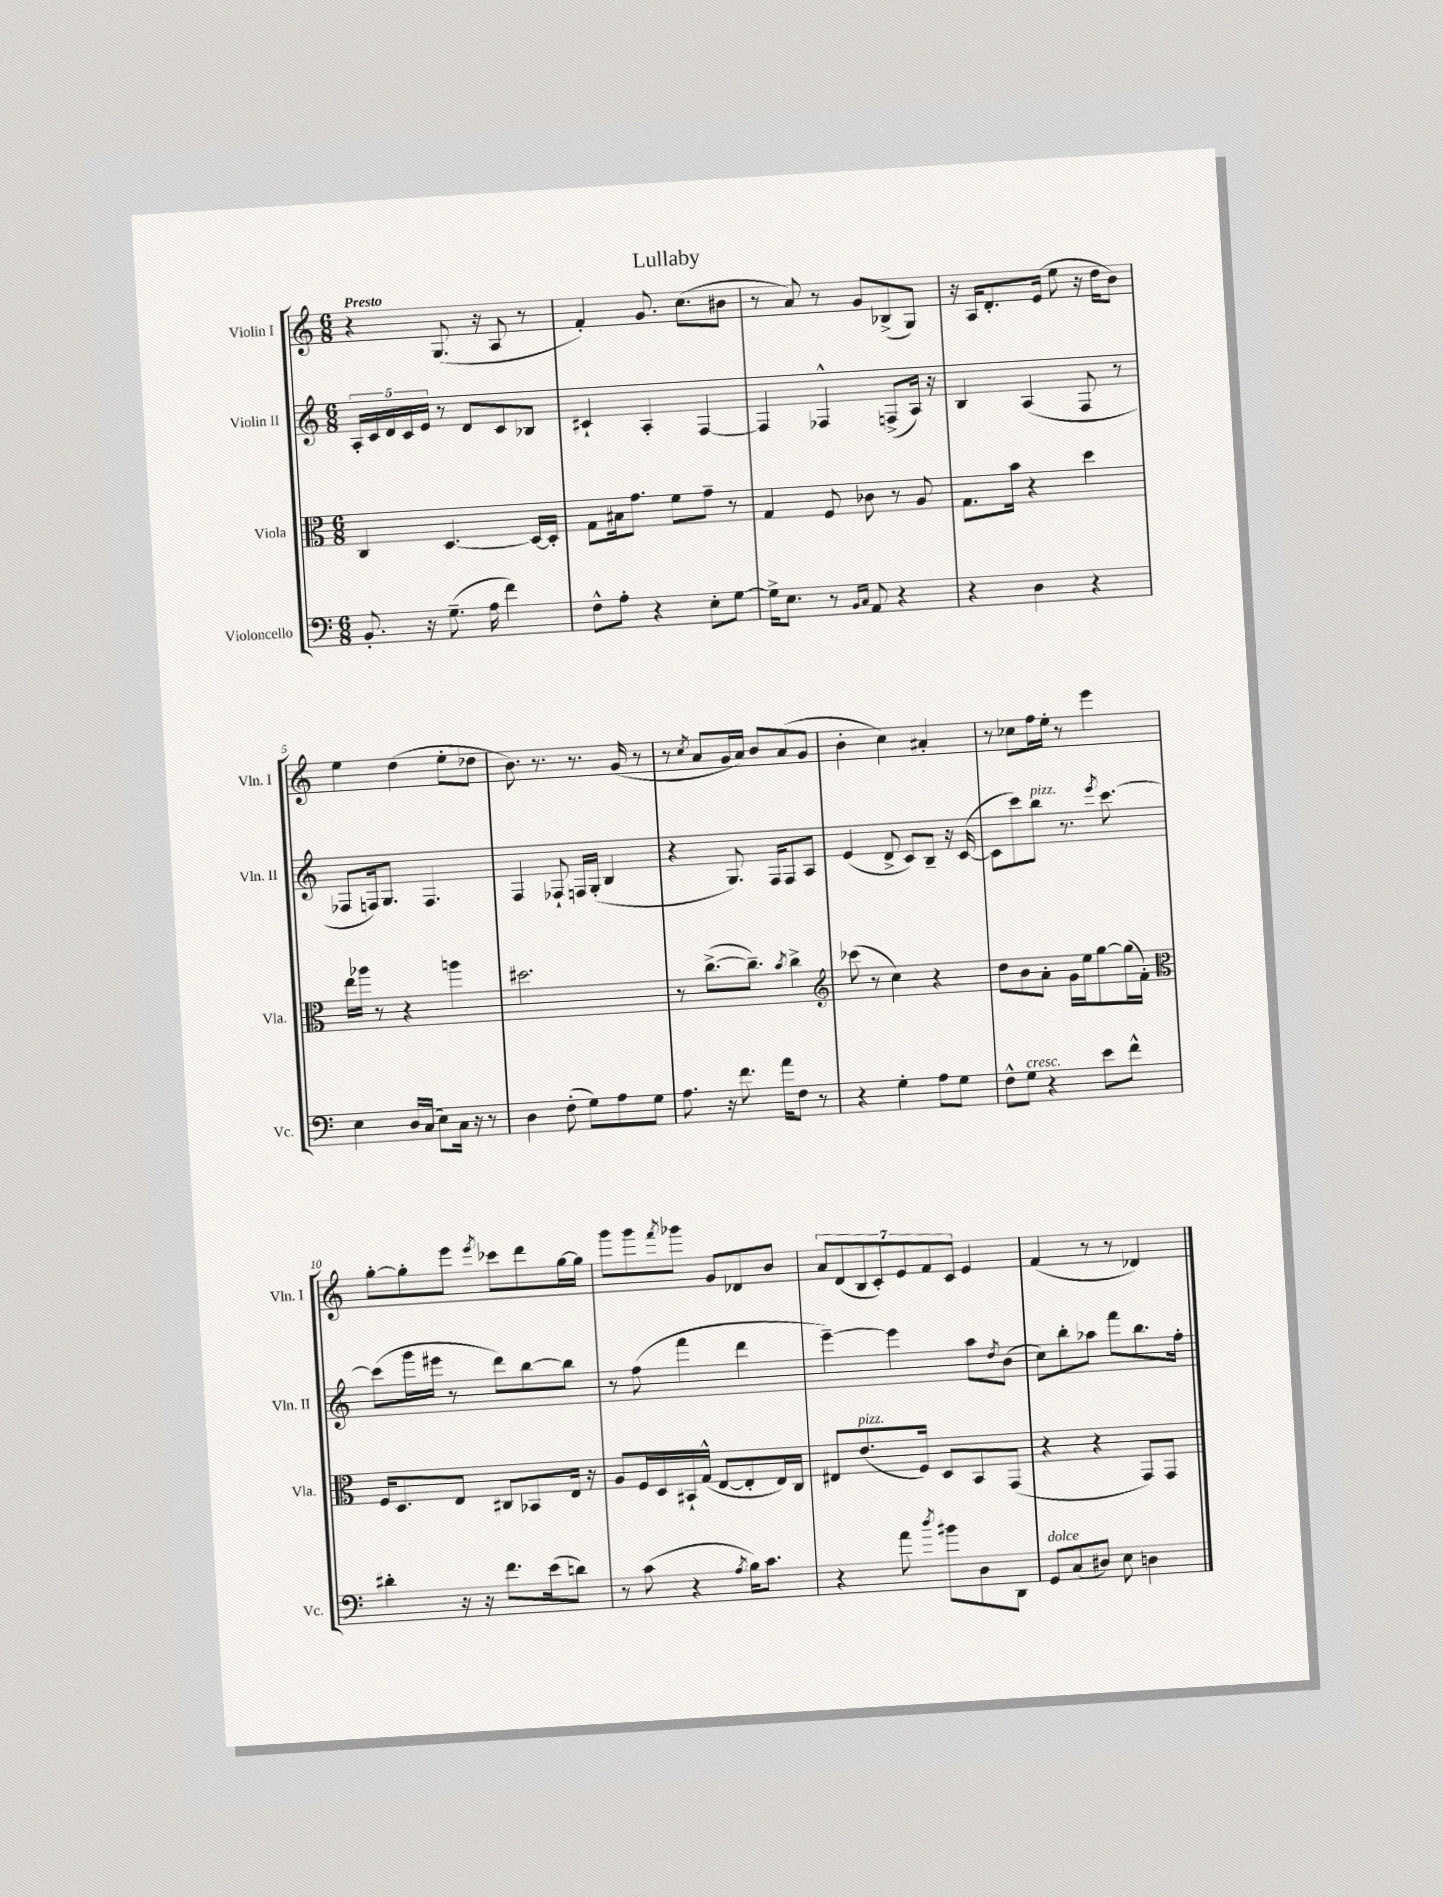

**kern	**kern	**kern	**kern
*staff4	*staff3	*staff2	*staff1
*clefF4	*clefC3	*clefG2	*clefG2
*k[]	*k[]	*k[]	*k[]
*M6/8	*M6/8	*M6/8	*M6/8
8.BB'/	4C/	20A'/LL	4r
.	.	20c/	.
.	.	20d/	.
.	.	20c/	.
16r	.	.	.
.	.	20e/JJ	.
(8.G~\	[4.D/	8r	(8.G/
.	.	8d/L	.
16A\	.	.	16r
4f\)	.	8c/	8A/
.	16D/_LL	8B-/J	8r
.	16D'/]JJ	.	.
=	=	=	=
8F^^\L	8G\L	4c#`/	4f'/)
8A'\J	16B#\k	.	.
.	8.g\J	.	.
4r	.	4A'/	8.g/
.	8f\L	.	.
.	.	.	(8.cc\L
8E'\L	8g~\J	[4F/	.
[8G\J	8r	.	8b#\J
=	=	=	=
16G^\]LK	4G/	4F/]	8r
8.E\J	.	.	.
.	.	.	8a/)
8r	8F/	4F-^^/	8r
16qqBB/LL	.	.	.
16qqC/JJ	.	.	.
8AA/	8c-\	.	8g/L
4r	8r	(8F^/L	(8B-^/
.	8A/	16A/Jk)	8G/J)
.	.	16r	.
=	=	=	=
4r	8.G\L	4B/	16r
.	.	.	16A/LK
.	.	.	8.d'/
.	16b\Jk	.	.
4D\	4r	(4A/	.
.	.	.	(16e/Jk
.	.	.	8ee\
4r	4dd\	8F/	16r
.	.	.	16dd\LK
.	.	8r	8b\J)
=	=	=	=
4E\	16ee\LL	8F-/L	4ee\
.	16aa-\JJ	.	.
.	8r	16F/k)	.
.	.	8.G/J	.
16D/LL	4r	.	(4dd\
(16C/JJ	.	.	.
8E\L)	.	4.F/	.
16C\Jk	4aa\	.	8ee'\L
16r	.	.	.
8r	.	.	8dd-\J
=	=	=	=
4D\	2.dd#\	4F/	8.b\)
.	.	.	8.r
(8F'\	.	8F-`/	.
8G\L)	.	16F/LL	8.r
.	.	(16G'/JJ	.
8A\	.	4B/	.
.	.	.	(16g/
8G\J	.	.	8r
=	=	=	=
8.A\	8r	4r	8r
.	.	.	8qcc/
.	([8.cc^\L	.	8a/L
16r	.	.	.
8.f\	.	8.G/)	16g/L
.	8.cc~\]J)	.	16a/JJ)
.	.	.	8b/L
16a\LK	.	16F/LK	.
.	8qb/	.	.
8F\J	4cc^\	8F/	(8a/
8r	.	8A/J	8g/J
=	=	=	=
*	*clefG2	*	*
4r	(8ccc-\	(4e/	4b'\
.	8r	.	.
4G'\	4cc\)	8d^/	4cc\)
.	.	8c/L)	.
8A\L	4r	8B~/J	4a#'/
8G\J	.	16r	.
.	.	([16c/	.
=	=	=	=
8F^^\L	8dd\L	8c\]L	8r
8G\J	8b\	8ccc\)	8cc-\L
4r	8a'\J	8bb\J	16ff\L
.	.	.	16ee'\JJ
.	16g\LL	8.r	8r
.	16ee\J	.	.
8e\L	[8gg\	.	4eee\
.	.	8qeee/	.
.	.	[8.ccc\	.
8f^^\J	(16gg\]L	.	.
.	16f'\JJ)	.	.
=	=	=	=
*	*clefC3	*	*
4d#'\	16F/LK	(8ccc\]L	[8gg'\L
.	8.D/	.	.
.	.	16ggg\L	8gg'\]
.	.	16eee#\JJ	.
16r	8E/J	8r	8eee\J
16r	.	.	.
.	.	.	8qeee/
8.f\L	8C#/L	8ddd\L)	8ccc-\L
.	8BB-/	[8bb\	8ddd\
(16e\k	.	.	.
8d\J)	16E/Jk	8bb\]J	[16gg\L
.	16r	.	16gg\]JJ
=	=	=	=
8r	8A/L	8r	8ggg\L
(8c\	16F/L	(8ff\	8ggg\
.	16D/	.	.
.	.	.	8qfff/
4r	16BB#`/	4fff\	8ggg-\J
.	(16G^^/JJ	.	.
.	[8E/L	.	8g/L
8qA/	.	.	.
16B\LK)	8E'/]	4ddd\	8d-/
8.c\J	.	.	.
.	16E/L)	.	8b/J
.	16C/JJ	.	.
=	=	=	=
4r	8E#/L	[4eee~\)	14a/L
.	.	.	(14d/
.	(8.e/	.	.
.	.	.	14B/
.	.	.	14c'/)
8a\	.	4eee\]	.
.	.	.	14e/
.	16F/Jk)	.	.
.	.	.	14f/
8qdd/	.	.	.
8b#\L	8D/L	.	.
.	.	.	14c/J
8D\	8BB/	8aa\L	4e/
.	.	8qdd/	.
8DD\J	(8GG/J	(8b\J	.
=	=	=	=
8GG/L	4r	8cc\L)	(4f/
(8C/	.	8bb'\	.
8D#/J)	4r	8aa-\J	8r
8E\	.	8fff\L	8r
4D\	8GG/L)	8.bb\	4d-/)
.	8GG/J	.	.
.	.	16ff'\Jk	.
==	==	==	==
*-	*-	*-	*-
